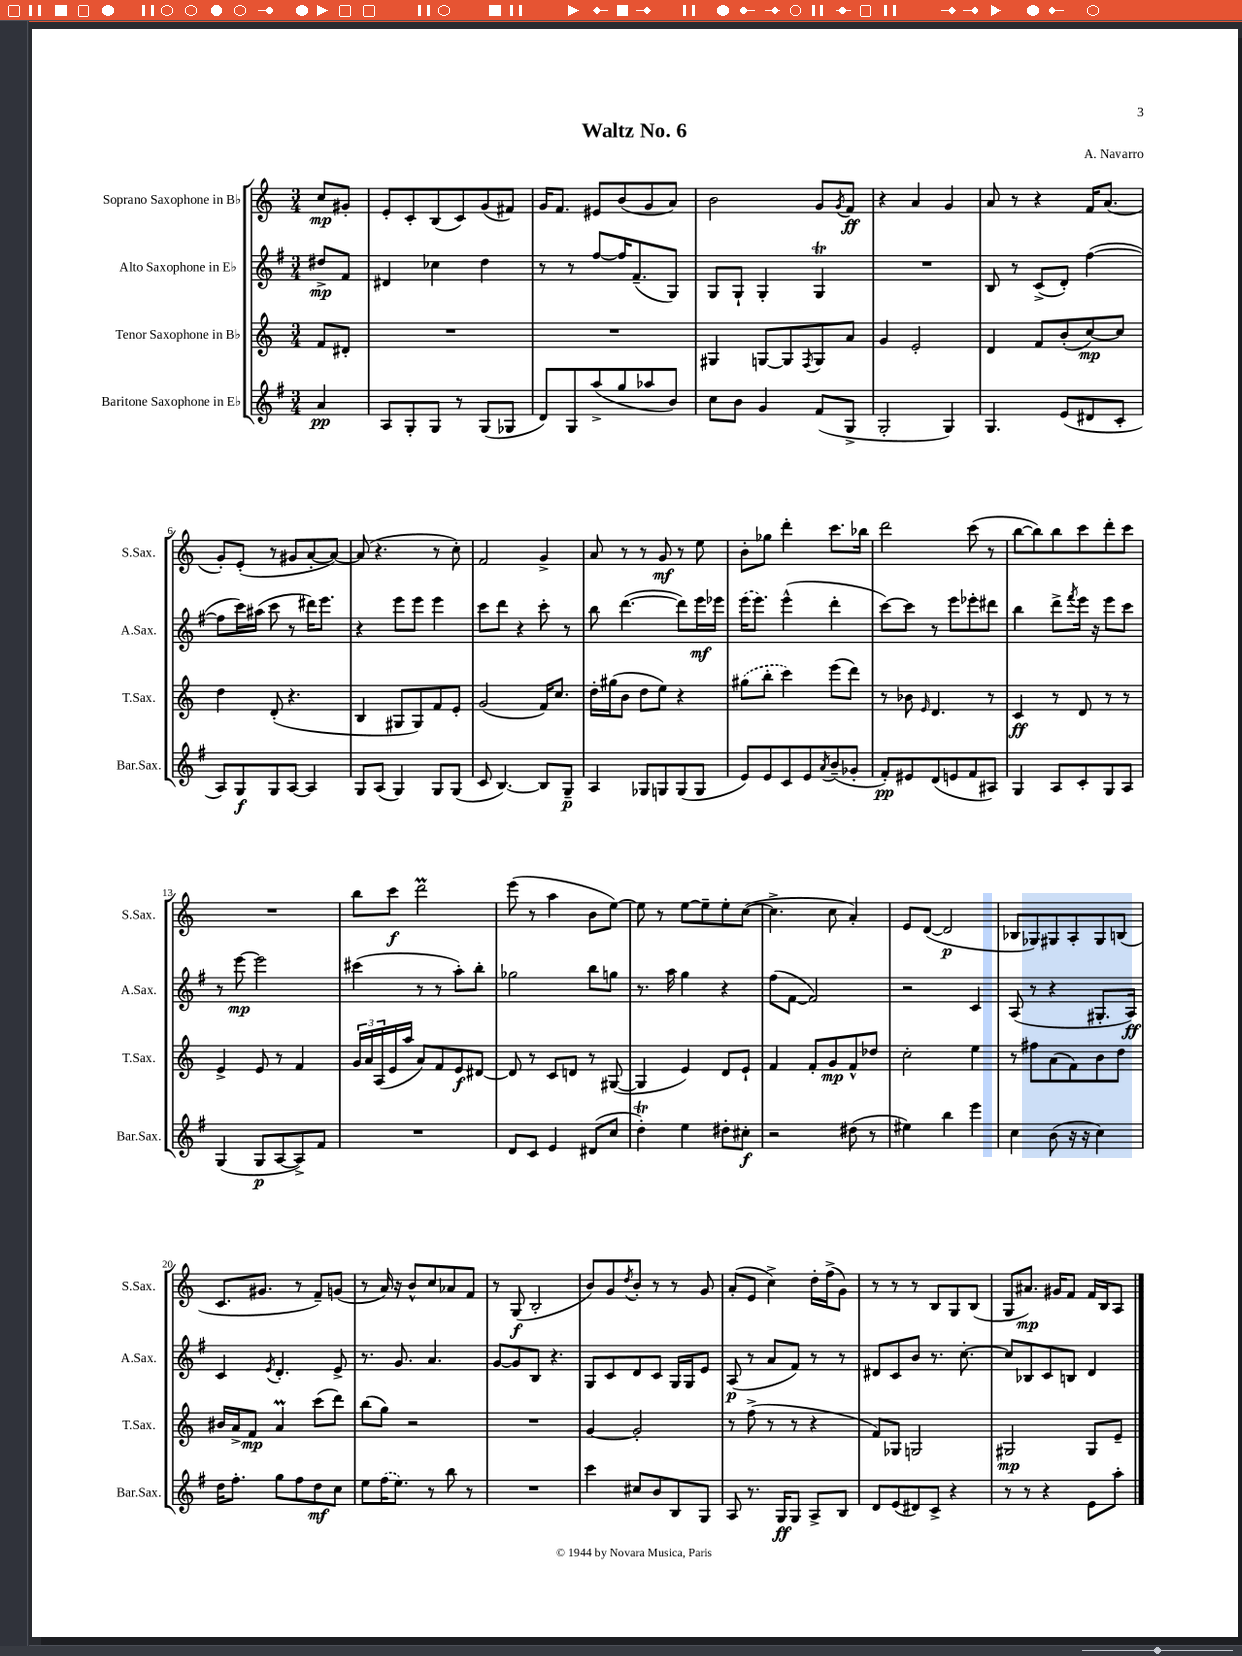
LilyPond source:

\header { title = "Waltz No. 6" composer = "A. Navarro" }
<<
\new StaffGroup <<
\new Staff = "s0" \with { instrumentName = "Soprano Saxophone in Bb" shortInstrumentName = "S.Sax." } {
    \clef treble \key c \major \numericTimeSignature \time 3/4 \partial 4
    c''8\mp gis'8-. |
    e'8-. c'8-. b8( c'8) g'8( fis'8) |
    g'16 f'8. eis'8 b'8( g'8 a'8) |
    b'2 g'8 \acciaccatura { g'8 } f'8\ff |
    r4 a'4 g'4 |
    a'8 r8 r4 f'16 a'8.( |
    g'8-.) e'8-.( r8 gis'8 a'8~-. a'8~) |
    a'8( r4. r8 c''8-.) |
    f'2 g'4-> |
    a'8 r8 r8 g'8\mf r8 e''8 |
    b'8-. ges''8 d'''4-. c'''8. bes''16 |
    d'''2 c'''8( r8 |
    b''8~ b''8) b''8 c'''8 d'''8-. c'''8 |
    R2. |
    b''8 c'''8\f d'''2\prall |
    e'''8( r8 a''4 b'8 e''8~) |
    e''8 r8 e''8~ e''8-- e''8-. c''8~( |
    c''4.-> c''8 a'4-.) |
    e'8 d'8~( d'2\p |
    bes8 ges8) gis8 a8-. gis8 b8( |
    c'8. gis'8. r8 f'8--) g'8( |
    r8 a'16) r16 b'8-^ c''8 aes'8 f'8 |
    r8 g8\f( b2-. |
    b'8) g'8 \acciaccatura { d''8 } b'8-. r8 r8 g'8 |
    a'8-.( e'8 c''4->) d''16-. f''16->( g'8) |
    r8 r8 r8 b8 g8 b8( |
    g8 ais'8.\mp) gis'16 f'8 f'16 b16 a8 \bar "|." |
}
\new Staff = "s1" \with { instrumentName = "Alto Saxophone in Eb" shortInstrumentName = "A.Sax." } {
    \clef treble \key g \major \numericTimeSignature \time 3/4 \partial 4
    dis''8->\mp fis'8 |
    dis'4 ces''4 d''4 |
    r8 r8 fis''8~ fis''16 fis'8.--( g8) |
    g8 g8-! g4-. g4\trill |
    R2. |
    b8 r8 c'8->( d'8-.) fis''4~( |
    fis''8 c'''16) ais''16( c'''8 r8 dis'''16) e'''8. |
    r4 e'''8 e'''8 e'''4 |
    c'''8 d'''8 r4 c'''8-. r8 |
    b''8 d'''4.~( d'''8) e'''16\mf ees'''16 |
    \once \slurDashed e'''16( e'''8.) e'''4-^( d'''4-. |
    c'''8~) c'''8 r8 e'''8 ees'''8-. dis'''8 |
    b''4 d'''8-> \acciaccatura { fis'''8 } e'''16 r16 e'''8 c'''8 |
    r8 e'''8~\mp e'''2 |
    cis'''4( r8 r8 a''8-.) b''8-. |
    ges''2 b''8 g''8 |
    r8. a''16 g''4 r4 |
    fis''8( fis'8~ fis'2) |
    r2 c'4 |
    a8( r8 r4 gis8.-. a16\ff) |
    c'4 \acciaccatura { e'8 } d'4.-. e'8-> |
    r8. g'8. a'4. |
    g'8~ g'8 b8 r4. |
    g8 c'8 d'8 c'8 g16 g16 e'8 |
    a8\p( r8 a'8 fis'8) r8 r8 |
    dis'8 c'8 b'8 r8. c''8.~-. |
    c''8 bes8 c'8 b8 d'4 \bar "|." |
}
\new Staff = "s2" \with { instrumentName = "Tenor Saxophone in Bb" shortInstrumentName = "T.Sax." } {
    \clef treble \key c \major \numericTimeSignature \time 3/4 \partial 4
    f'8 dis'8-. |
    R2. |
    R2. |
    gis4 g8~ g8 \acciaccatura { f8 } g8 a'8 |
    g'4 e'2-. |
    d'4 f'8 b'8-.( c''8~\mp) c''8 |
    d''4 d'8-.( r4. |
    b4 gis8 gis8) f'8 e'8-. |
    g'2( f'16) c''8. |
    d''16-. gis''16( b'8 d''8 e''8) r4 |
    \once \slurDashed gis''8( b''8-. c'''4) e'''8( d'''8) |
    r8 bes'8 \grace { e'16 } d'4. r8 |
    c'4\ff r8 d'8 r8 r8 |
    e'4-> e'8 r8 f'4 |
    \tuplet 3/2 { g'16 a'16 a16( } e'16 a''16 a'8) f'8 e'8\f dis'8~ |
    dis'8 r8 c'8 d'8 r8 gis8~( |
    gis4 e'4) d'8 e'8-! |
    f'4 f'8-. g'8\mp f'8-^ des''8 |
    c''2-. e''4 |
    r8 fis''8 a'8( f'8) b'8 d''8 |
    bis'16 a'16-> f'8\mp a'4\prall c'''8( d'''8) |
    b''8( g''8) r2 |
    R2. |
    g'4~ g'2-. |
    r8 f''8->( r8 r8 r4 |
    f'8) ges8 g2 |
    gis2\mp gis8 e'8-- \bar "|." |
}
\new Staff = "s3" \with { instrumentName = "Baritone Saxophone in Eb" shortInstrumentName = "Bar.Sax." } {
    \clef treble \key g \major \numericTimeSignature \time 3/4 \partial 4
    a'4\pp |
    a8 g8-. g8 r8 g8( ges8 |
    d'8) g8 a''8->( g''8 aes''8 b'8) |
    c''8 b'8 g'4 fis'8( g8-> |
    g2-. g4) |
    g4. e'8( dis'8 c'8-. |
    a8) g8\f g8 a8~ a4 |
    g8 a8( g4) g8 g8( |
    c'8 b4.~) b8 g8--\p |
    a4 ges8 g8 g8( g8 |
    e'8) e'8 c'8 e'8 \acciaccatura { a'8 } b'8--( ges'8-. |
    fis'8-.\pp) eis'8 d'8( e'8 fis'8 ais8) |
    g4 a8 c'8-. g8 a8 |
    g4( g8\p a8~ a8->) fis'8 |
    R2. |
    d'8 c'8 e'4 dis'8( c''8 |
    d''4-.\trill) e''4 dis''8-. cis''8-.\f |
    r2 dis''8( r8 |
    eis''4) b''4 e'''4 |
    c''4 b'8( r16 r16 c''4) |
    d''16 fis''8.-. g''8 fis''8 d''8\mf c''8 |
    e''8 \once \slurDashed fis''16( e''8.) r8 b''8 r8 |
    R2. |
    c'''4 cis''8 b'8 b8 g8 |
    a8 r8. g16\ff g8 a8-> b8 |
    d'8 e'8( dis'8) c'8-> r4 |
    r8 r8 r4 e'8 a''8-. \bar "|." |
}
>>
>>
